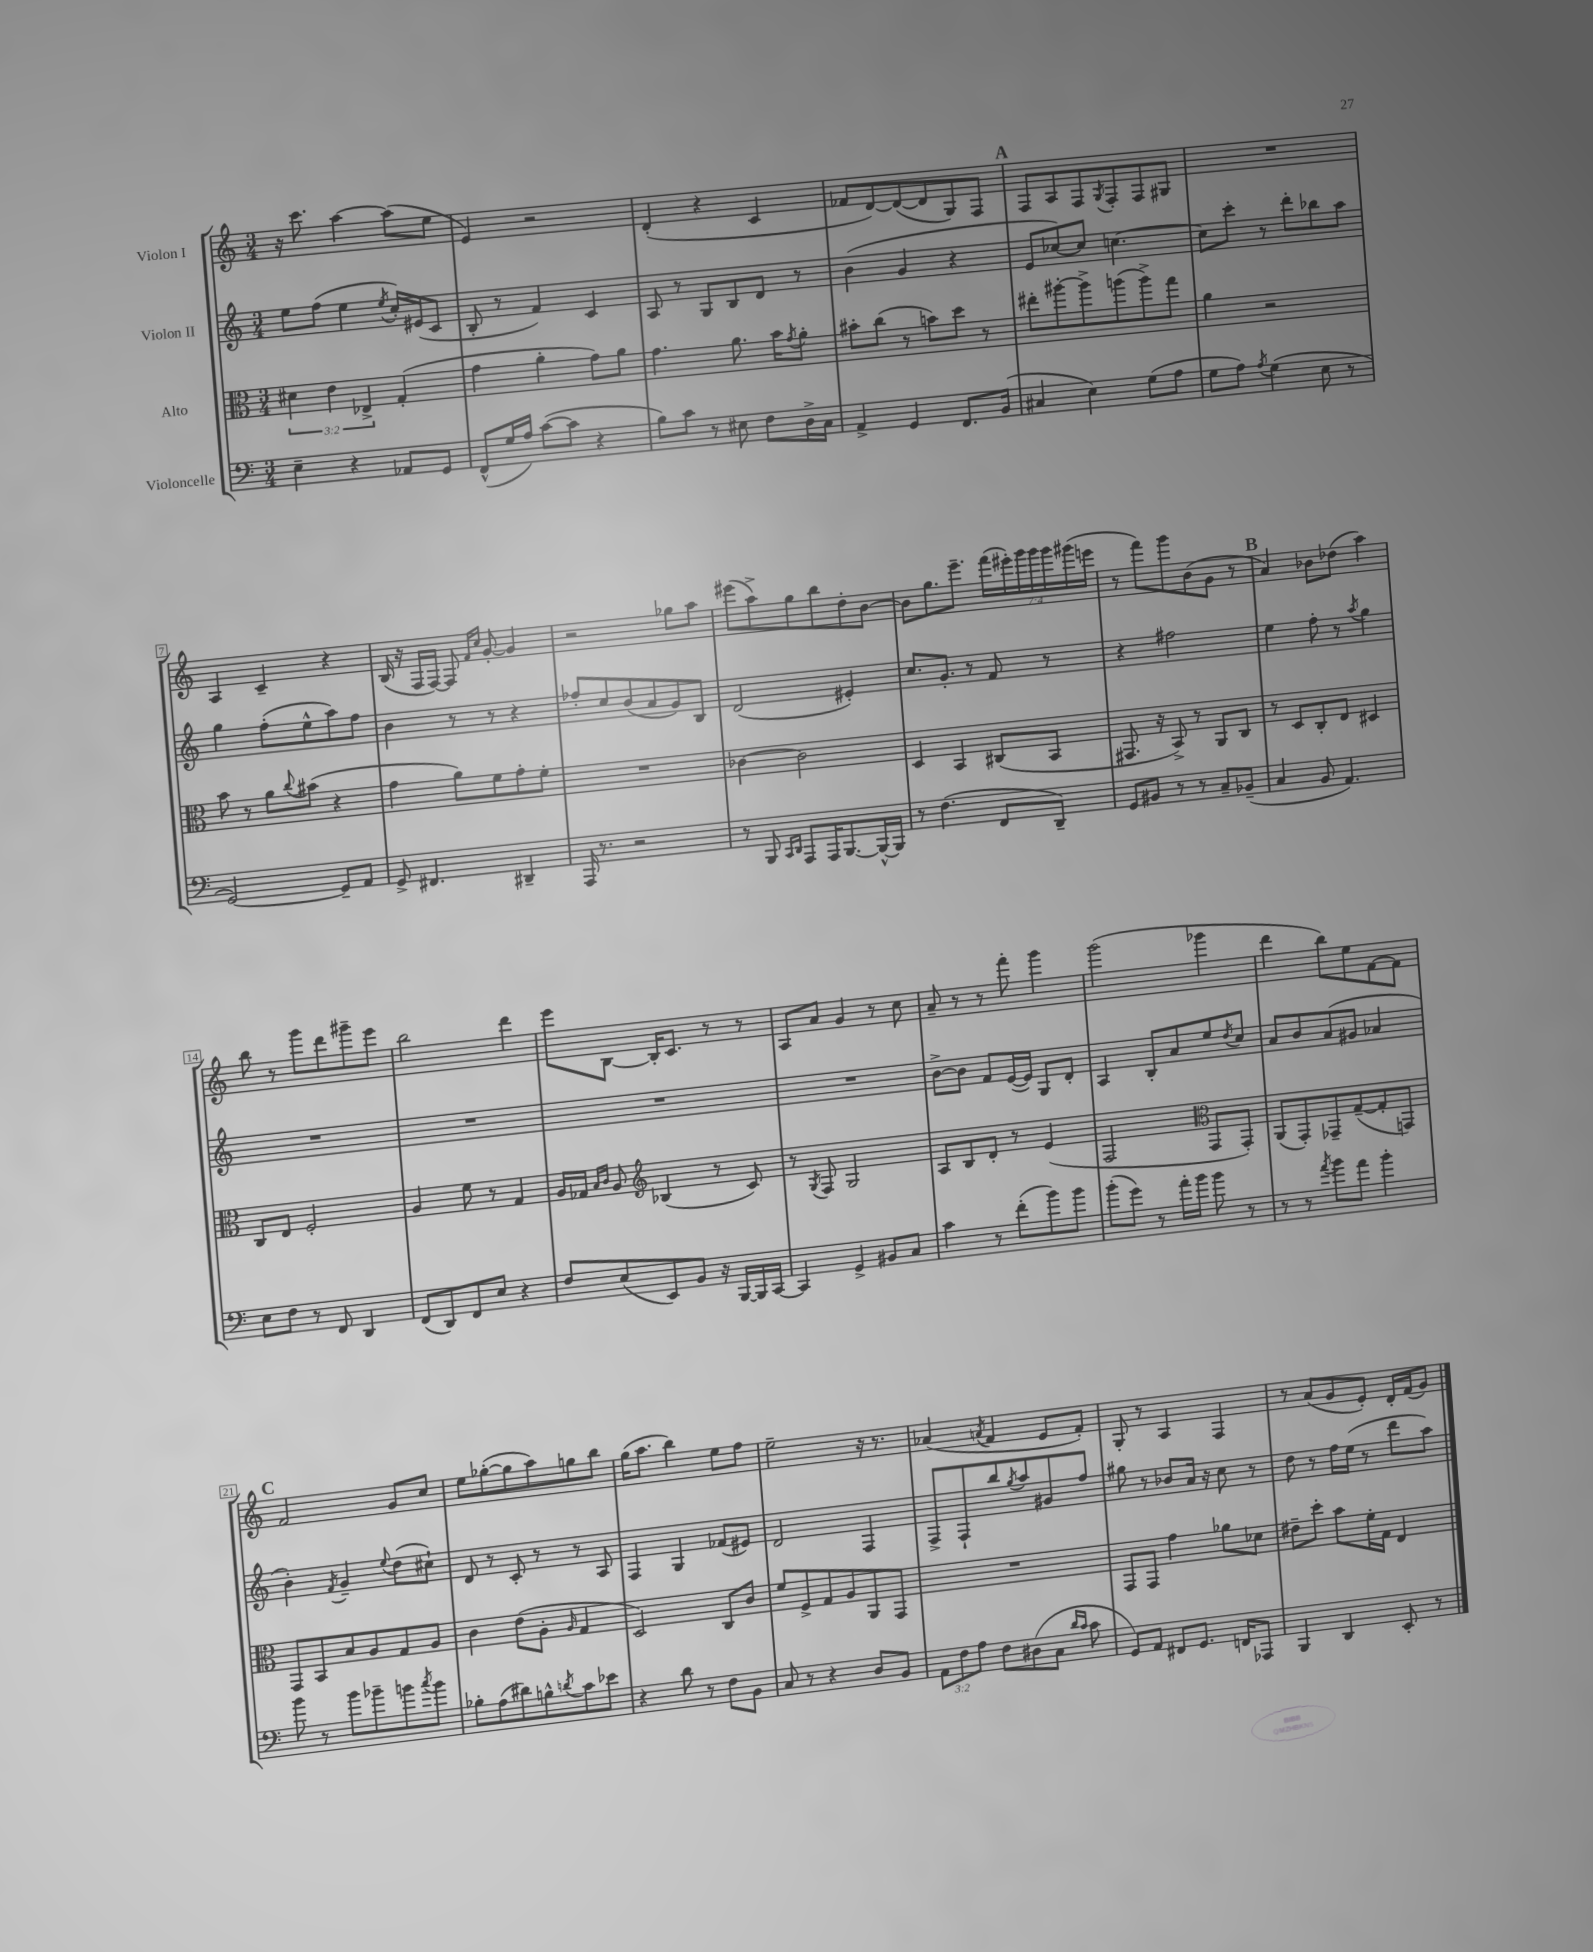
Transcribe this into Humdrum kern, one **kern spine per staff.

**kern	**kern	**kern	**kern
*staff4	*staff3	*staff2	*staff1
*clefF4	*clefC3	*clefG2	*clefG2
*k[]	*k[]	*k[]	*k[]
*M3/4	*M3/4	*M3/4	*M3/4
4E~	6d#	8ee	16r
.	.	.	8.ccc
.	.	(8ff	.
.	6e	.	.
4r	.	4ee	[4aa
.	6E-^	.	.
.	.	8qee	.
8AA-	(4G'	16cc')	(8aa]
.	.	(16e#	.
8GG	.	8c	8ee
=	=	=	=
(8FF^^	4g	8B'	4e)
16G	.	8r	.
16A)	.	.	.
([8c	4a'	4f)	2r
8c]	.	.	.
4r	8g)	4c	.
.	8a	.	.
=	=	=	=
8B)	4.g	8A	(4d'
8c	.	8r	.
8r	.	8G	4r
8E#	8.a	8B	.
8F	.	8d	4c
.	16b	.	.
.	8qg	.	.
16D^	8a'	8r	.
16C	.	.	.
=	=	=	=
4AA^	8b#'	(4b	8f-
.	(8cc	.	[8d)
4GG	8r	4g	(8d_
.	8b)	.	8d]
8.FF	8dd	4r	8G)
.	8r	.	8F
(16BB	.	.	.
=	=	=	=
4C#	8ee#'	8e	8F
.	[8aa#'	[8cc-)	8A
4E)	8aa#^]	8cc-]	8F
.	.	.	8qG
.	(8aa	[4.cc	8F'
(8G	8aa^)	.	8F
8A	8gg	.	8G#
=	=	=	=
8G	4a	8cc]	2.r
8A)	.	8ccc'	.
8qA	.	.	.
(4G	2r	8r	.
.	.	8ddd'	.
8E	.	8bb-	.
8r	.	8aa	.
=	=	=	=
[2GG)	8b	4gg	4A
.	8r	.	.
.	8a	(8ff'	4c~
.	8qqcc	.	.
.	(8b#	8ee^^	.
8GG~]	4r	8aa)	4r
8AA	.	8ff	.
=	=	=	=
8GG^	4g	4b	(16B
.	.	.	16r
4.FF#	.	.	16F
.	.	.	[16F)
.	8a)	8r	8F]
.	.	.	16qqf
.	.	.	16qqcc
.	8f	8r	[8g'
4DD#~	8g'	4r	4g]
.	8f'	.	.
=	=	=	=
16AAA	2.r	8ff-'	2r
8.r	.	.	.
.	.	8cc	.
2r	.	(8b	.
.	.	8a	.
.	.	8g)	8gg-
.	.	8B	8aa
=	=	=	=
8r	[4c-	(2d	(8eee#
8BBB	.	.	8aa^)
16qqCC	.	.	.
16qqDD	.	.	.
8AAA	2c-]	.	8gg
16AAA	.	.	8bb
[8.BBB	.	.	.
.	.	4e#')	8dd'
16BBB^^_	.	.	[8b
16BBB]	.	.	.
=	=	=	=
8r	4D	8.cc	8b]
(4.F	.	.	8.gg
.	.	8.g'	.
.	4BB	.	.
.	.	.	8.eee~
.	.	8r	.
8FF	(8C#	8f	(28fff
.	.	.	28eee#')
.	.	.	28ggg
.	.	.	28ggg
8DD~)	8BB	8r	.
.	.	.	28ggg
.	.	.	(28ggg#
.	.	.	28eee
=	=	=	=
8GG	8.GG#	4r	8r
8BB#	.	.	8fff)
.	16r	.	.
8r	8BB^)	2ff#	8ggg
8r	8r	.	(8b
8C~	8AA	.	8g
(8BB-~	8C	.	8r
=	=	=	=
4C	8r	4ee	4a)
.	8D	.	.
8BB	8C'	8ff'	8b-
4.AA)	8E	8r	(8dd-
.	.	8qaa	.
.	4D#	4gg	4aa)
=	=	=	=
8E	8C	2.r	8bb
8F	8E	.	8r
8r	2F'	.	8ggg
8FF	.	.	8ddd
4DD	.	.	8ggg#~
.	.	.	8eee
=	=	=	=
(8FF	4A	2.r	2bb
8DD)	.	.	.
8FF	8f	.	.
8E	8r	.	.
4r	4G	.	4ddd
=	=	=	=
8F	16A	2.r	8eee
.	16G-	.	.
.	16qqB	.	.
.	16qqc	.	.
(8E	8A	.	[8B
*	*clefG2	*	*
8EE)	(4B-	.	16B']
.	.	.	8.c
8BB	.	.	.
16r	8r	.	8r
[16BBB	.	.	.
16BBB]	8c)	.	8r
[16CC	.	.	.
=	=	=	=
4CC]	8r	2.r	8A
.	8qG	.	.
.	8F	.	8a
4GG^	2G	.	4g
8BB#	.	.	8r
8C	.	.	8cc
=	=	=	=
4c	8A	[8b^	8a~
.	8B	8b]	8r
8r	8d'	8f	8r
(8f'	8r	([16e	8fff'
.	.	16e])	.
8b)	(4e	8G	4ggg
8b	.	8d'	.
=	=	=	=
(8b'	2F	4A	(2ggg
8g)	.	.	.
8r	.	8B'	.
16a'	.	8a	.
16b	.	.	.
*	*clefC3	*	*
8b	8GG	8ee	4ggg-
.	.	8qdd	.
8r	8GG')	8cc	.
=	=	=	=
8r	(8AA	8a	4ddd
8r	8GG')	8b	.
8qa	.	.	.
8b	8GG-~	(8a	8bb)
8a	([8G~	8g#	8ee
4b'	8G']	4a-	[8f
.	8GG)	.	8f]
=	=	=	=
8b	8GG	4b')	2f
8r	8BB	.	.
.	.	8qf	.
8b	8B	4g~	.
8b-~	8A	.	.
.	.	8qqee	.
8b	8G	(8dd	8g
8qcc	.	.	.
8b	8A	8cc#`)	8cc
=	=	=	=
8B-'	4c	8d	8ee
(8A	.	8r	([8gg-'
8d#)	(8e	8c'	8gg-]
8B^^	8A'	8r	8aa)
8qd	16qqA	.	.
8c	4G	8r	8gg
8e-	.	8A	8bb
=	=	=	=
4r	2D)	4F	(16gg
.	.	.	8.aa
8d	.	4G	4bb)
8r	.	.	.
8F	8C	(8f-	8ee
8BB	8c	8e#)	8ff
=	=	=	=
8C	8f	2d	2ee~
8r	8F^	.	.
4r	8G	.	.
.	8A	.	.
8D	8AA	4F	16r
.	.	.	8.r
8BB	8GG	.	.
=	=	=	=
12AA	2.r	8F^	(4a-
12F	.	.	.
.	.	8F`	.
12A	.	.	.
.	.	.	8qa
8F	.	8bb	4f
.	.	8qgg	.
(8D#	.	8aa	.
8C	.	8g#	8e
16qqd	.	.	.
16qqc	.	.	.
8c	.	8ff	8f')
=	=	=	=
8GG)	8GG	8gg#	8G'
8AA	8GG	8r	8r
8FF#	4g	8b-	4A
8.GG	.	16a	.
.	.	16r	.
.	8a-	8cc	4F
16FF	.	.	.
8AAA-	8d-	8r	.
=	=	=	=
4BBB	8e#~	8dd	8r
.	8dd'	8r	(8a
4DD	8b	16ff	8g
.	.	(16ee	.
.	16f'	8r	8e')
.	16G	.	.
8EE'	4E	8ddd	16d'
.	.	.	(16f
8r	.	8aa)	8g)
==	==	==	==
*-	*-	*-	*-
